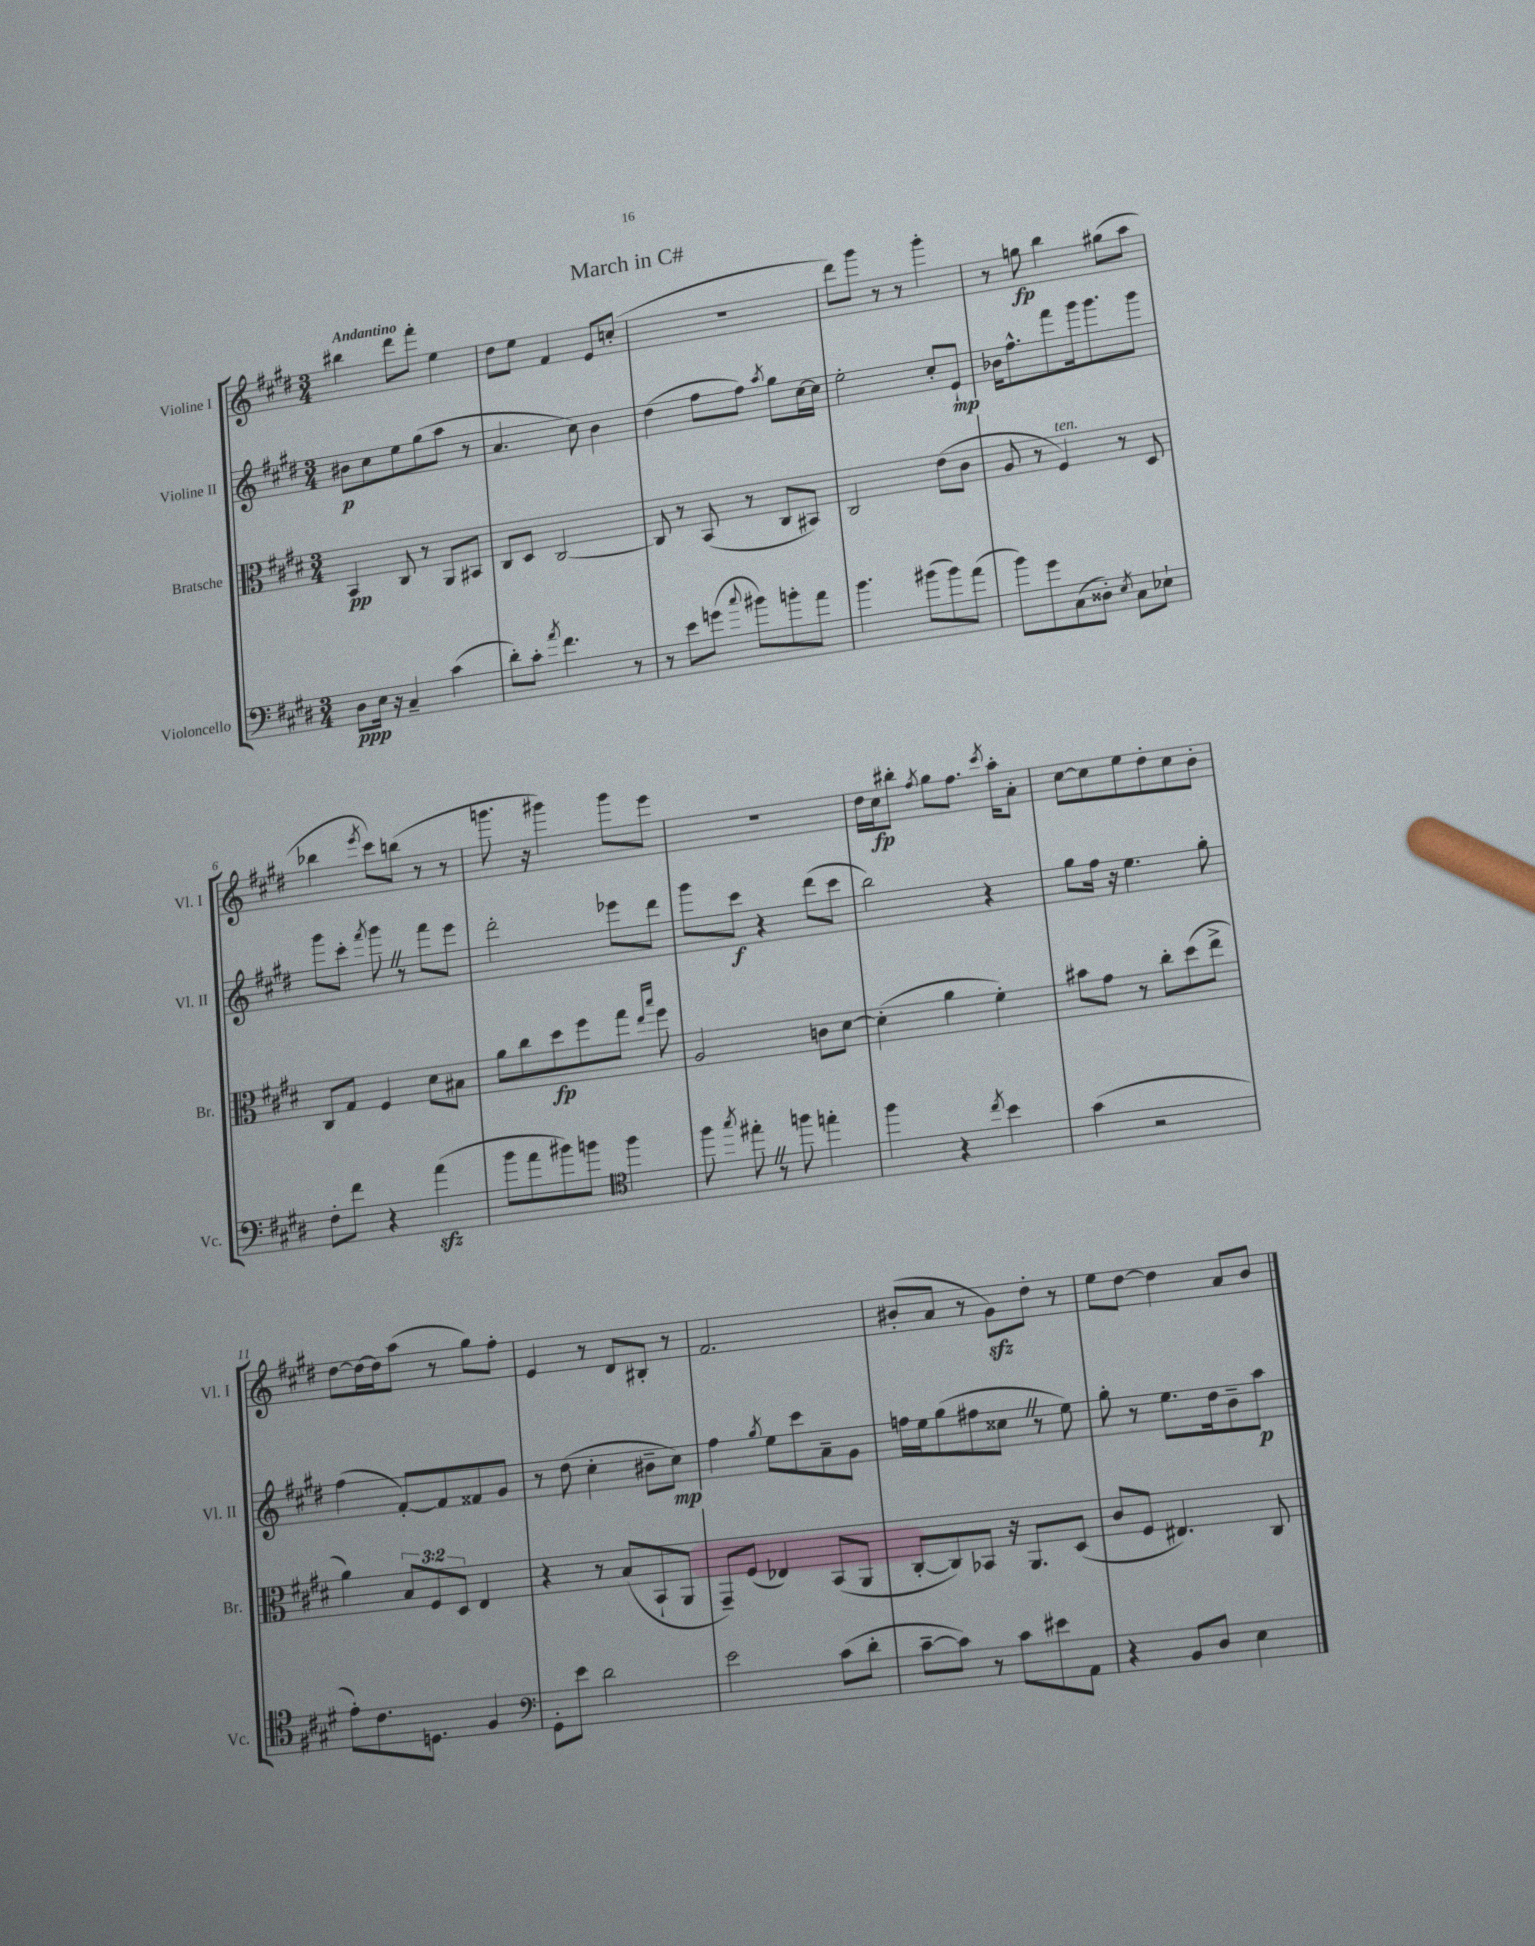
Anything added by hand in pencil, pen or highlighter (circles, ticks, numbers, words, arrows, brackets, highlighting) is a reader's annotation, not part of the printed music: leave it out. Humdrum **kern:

**kern	**dynam	**kern	**dynam	**kern	**dynam	**kern	**dynam
*part4	*part4	*part3	*part3	*part2	*part2	*part1	*part1
*staff4	*staff4	*staff3	*staff3	*staff2	*staff2	*staff1	*staff1
*I"Violoncello	*	*I"Bratsche	*	*I"Violine II	*	*I"Violine I	*
*I'Vc.	*	*I'Br.	*	*I'Vl. II	*	*I'Vl. I	*
*clefF4	*	*clefC3	*	*clefG2	*	*clefG2	*
*k[f#c#g#d#]	*	*k[f#c#g#d#]	*	*k[f#c#g#d#]	*	*k[f#c#g#d#]	*
*M3/4	*	*M3/4	*	*M3/4	*	*M3/4	*
=1	=1	=1	=1	=1	=1	=1	=1
!	!	!	!	!	!	!LO:TX:a:B:t=Andantino	!
8D#\L	ppp	4BB/	pp	8b#X\L	p	4bb#X\	.
16E\Jk	.	.	.	8cc#\	.	.	.
16r	.	.	.	.	.	.	.
4C#~/	.	8C#/	.	8ee\	.	8ddd#\L	.
.	.	8r	.	(8gg#\	.	8fff#'\J	.
(4c#\	.	8AA/L	.	8aa\J	.	4ee\	.
.	.	8BB#X/J	.	8r	.	.	.
=2	=2	=2	=2	=2	=2	=2	=2
8d#'\L)	.	8C#/L	.	4.a/	.	8dd#\L	.
8c#'\J	.	8D#/J	.	.	.	8ee\J	.
8qa/	.	.	.	.	.	.	.
4.f#\	.	[2C#/	.	.	.	4f#/	.
.	.	.	.	8cc#\)	.	.	.
.	.	.	.	4b\	.	8e/L	.
8r	.	.	.	.	.	(8ccn'/J	.
=3	=3	=3	=3	=3	=3	=3	=3
8r	.	8C#/]	.	(4dd#\	.	2.r	.
8e\L	.	8r	.	.	.	.	.
(8gn\J	.	(8BB/	.	8ff#\L	.	.	.
8qqcc#/	.	.	.	.	.	.	.
8b#X\L)	.	8r	.	8ff#\J)	.	.	.
.	.	.	.	8qaa/	.	.	.
8bn'\	.	8C#/L	.	8gg#\L	.	.	.
8a\J	.	8BB#X/J)	.	[16cc#\L	.	.	.
.	.	.	.	16cc#\JJ]	.	.	.
=4	=4	=4	=4	=4	=4	=4	=4
4.b\	.	2C#/	.	2ee'\	.	8ddd#\L)	.
.	.	.	.	.	.	8ggg#\J	.
.	.	.	.	.	.	8r	.
(8b#X\L	.	.	.	.	.	8r	.
8b#\)	.	(8e\L	.	8cc#'/L	.	4ggg#'\	.
(8a\J	.	8c#\J	.	8e`/J	mp	.	.
=5	=5	=5	=5	=5	=5	=5	=5
8b\L)	.	8A/	.	16b-X\KL	.	8r	.
.	.	.	.	8.ff#^^\	.	.	.
8g#\	.	8r	.	.	.	8ggn\	fp
!	!	!LO:TX:a:i:t=ten.	!	!	!	!	!
(8C#\	.	4F#/)	.	8fff#\	.	4bb\	.
8D##X'\J)	.	.	.	16ggg#\k	.	.	.
.	.	.	.	8.ggg#\	.	.	.
8qE/	.	.	.	.	.	.	.
8C#\L	.	8r	.	.	.	(8gg#X\L	.
8E-X`\J	.	8D#/	.	8ggg#\J	.	8aa\J	.
!!LO:LB:g=z
=6	=6	=6	=6	=6	=6	=6	=6
8F#'\L	.	8C#/L	.	8ggg#\L	.	4bb-X\	.
8f#\J	.	8G#/J	.	8ccc#'\J	.	.	.
.	.	.	.	8qfff#/	.	8qeee/	.
4r	.	4F#/	.	8ggg#Z\	.	8ccc#\L)	.
.	.	.	.	8r	.	(8bbn\J	.
(4azz\	.	8d#\L	.	8fff#\L	.	8r	.
.	.	8B#X\J	.	8eee\J	.	8r	.
=7	=7	=7	=7	=7	=7	=7	=7
8b\L	.	8a\L	.	2ddd#'\	.	8.gggn\	.
8a\	.	8cc#\	.	.	.	.	.
.	.	.	.	.	.	16r	.
8b#X\)	.	8dd#\	fp	.	.	4ggg#X\)	.
8bn\J	.	8ff#\	.	.	.	.	.
*clefC4	*	*	*	*	*	*	*
4ff#\	.	8gg#\J	.	8eee-X\L	.	8ggg#\L	.
.	.	16qqee/LL	.	.	.	.	.
.	.	16qqbb/JJ	.	.	.	.	.
.	.	8ff#\	.	8ddd#\J	.	8eee\J	.
=8	=8	=8	=8	=8	=8	=8	=8
8ff#\	.	2A/	.	8ggg#\L	.	2.r	.
8qgg#/	.	.	.	.	.	.	.
8ee#X'Z\	.	.	.	8ccc#\J	f	.	.
8r	.	.	.	4r	.	.	.
8ffn\	.	.	.	.	.	.	.
4een'\	.	8cn\L	.	(8ddd#\L	.	.	.
.	.	[8d#\J	.	8ccc#\J	.	.	.
=9	=9	=9	=9	=9	=9	=9	=9
4ff#\	.	(4d#'\]	.	2bb\)	.	16dd#\LL	.
.	.	.	.	.	.	16cc#\J	fp
.	.	.	.	.	.	8bb#X'\J	.
.	.	.	.	.	.	8qff#/	.
4r	.	4a\	.	.	.	8gg#\L	.
.	.	.	.	.	.	8.ff#\J	.
8qcc#/	.	.	.	.	.	.	.
4b\	.	4f#'\)	.	4r	.	.	.
.	.	.	.	.	.	8qccc#/	.
.	.	.	.	.	.	16aa'\KL	.
.	.	.	.	.	.	8a'\J	.
=10	=10	=10	=10	=10	=10	=10	=10
(4g#\	.	8b#X\L	.	8gg#\L	.	[8cc#\L	.
.	.	8g#\J	.	16ff#\Jk	.	8cc#\]	.
.	.	.	.	16r	.	.	.
2r	.	8r	.	4.ee\	.	8ee\	.
.	.	8cc#'\L	.	.	.	8dd#'\	.
.	.	(8dd#\	.	.	.	8cc#\	.
.	.	8ee^\J	.	8gg#'\	.	8b'\J	.
!!LO:LB:g=z
=11	=11	=11	=11	=11	=11	=11	=11
8e'\L)	.	4a\)	.	(4ff#\	.	[8dd#\L	.
8.c#\	.	.	.	.	.	16dd#\L_	.
.	.	.	.	.	.	16dd#\J]	.
.	.	12B/L	.	[8f#'/L)	.	(8aa\J	.
8.Dn\J	.	.	.	.	.	.	.
.	.	12F#/	.	.	.	.	.
.	.	.	.	8f#/]	.	8r	.
.	.	12D#/J	.	.	.	.	.
4F#/	.	4E/	.	8f##X/	.	8gg#\L)	.
.	.	.	.	8g#/J	.	8ff#'\J	.
=12	=12	=12	=12	=12	=12	=12	=12
*clefF4	*	*	*	*	*	*	*
8GG#'\L	.	4r	.	8r	.	4e/	.
8e\J	.	.	.	(8dd#\	.	.	.
2d#\	.	8r	.	4cc#'\	.	8r	.
.	.	(8B/L	.	.	.	8d#/L	.
.	.	8BB`/	.	8b#X~\L	.	8B#X'/J	.
.	.	8AA/J	.	8cc#\J)	mp	8r	.
=13	=13	=13	=13	=13	=13	=13	=13
2e\	.	8GG#~/L)	.	4ff#\	.	2.f#/	.
.	.	(8F#/J	.	.	.	.	.
.	.	.	.	8qgg#/	.	.	.
.	.	4E-X/)	.	8ee\L	.	.	.
.	.	.	.	8ccc#\	.	.	.
(8c#\L	.	(8BB/L	.	8a~\	.	.	.
8d#'\J	.	8AA/J	.	8g#\J	.	.	.
=14	=14	=14	=14	=14	=14	=14	=14
[8c#~\L	.	[8C#'/L	.	16ffn\LL	.	(8b#X'/L	.
.	.	.	.	16ee\J	.	.	.
8c#\J])	.	8C#/])	.	(8gg#\	.	8a/J	.
8r	.	8BB-X/J	.	8ff#X\	.	8r	.
8c#\L	.	16r	.	8cc##XZ\J	.	8g#zz\L)	.
.	.	8.AA/L	.	.	.	.	.
8e#X\	.	.	.	8r	.	8dd#'\J	.
8AA\J	.	(8D#/J	.	8ee\)	.	8r	.
=15	=15	=15	=15	=15	=15	=15	=15
4r	.	8c#/L	.	8gg#'\	.	8ee\L	.
.	.	8F#/J	.	8r	.	[8dd#\J	.
8BB/L	.	4.E#X/)	.	8.ee\L	.	4dd#\]	.
8D#/J	.	.	.	.	.	.	.
.	.	.	.	16dd#\k	.	.	.
4E\	.	.	.	8b~\	.	8a/L	.
.	.	8C#/	.	8aa\J	p	8b/J	.
==	==	==	==	==	==	==	==
*-	*-	*-	*-	*-	*-	*-	*-
